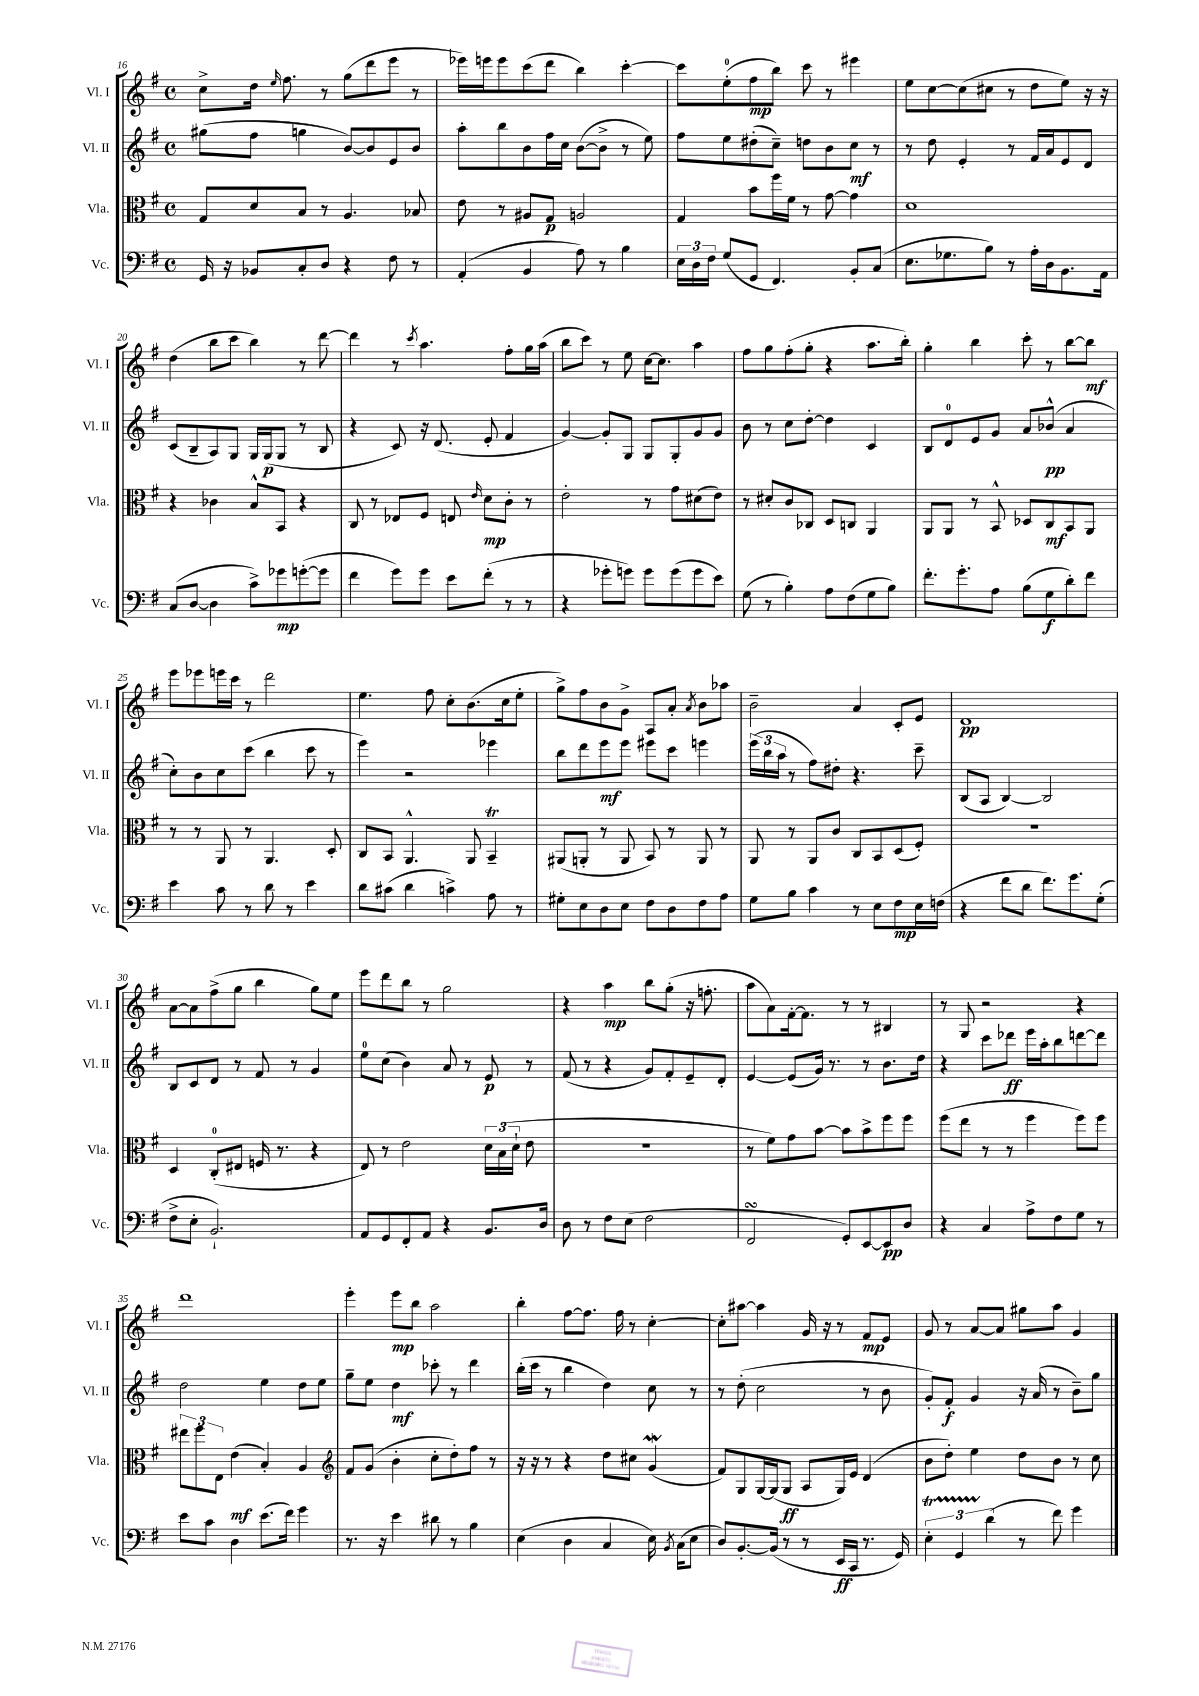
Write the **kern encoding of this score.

**kern	**kern	**kern	**kern
*staff4	*staff3	*staff2	*staff1
*clefF4	*clefC3	*clefG2	*clefG2
*k[f#]	*k[f#]	*k[f#]	*k[f#]
*M4/4	*M4/4	*M4/4	*M4/4
*met(c)	*met(c)	*met(c)	*met(c)
16GG/	8G/L	(8gg#\L	8cc^\L
16r	.	.	.
8BB-/L	8d/	8ff#\J	16dd\Jk
.	.	.	16qqee/
.	.	.	8.ff#\
8C'/	8B/J	4gg\	.
8D/J	8r	.	8r
4r	4.A/	[8b/L)	(8gg\L
.	.	8b/]	8ddd\
8F#\	.	8e/	8eee\J
8r	8B-/	8b/J	8r
=	=	=	=
(4AA'/	8e\	8aa'\L	16eee-\LL)
.	.	.	16eee\J
.	8r	8bb\	8eee\
4BB/	8A#/L	8b\	(8ccc\
.	8G/J	16ff#\L	8ddd\J
.	.	16cc\JJ	.
8A\)	2A/	([8b\L	4bb\)
8r	.	8b^\]J	.
4B\	.	8r	[4ccc'\
.	.	8ee\)	.
=	=	=	=
24E\LL	4G/	8ff#\L	8ccc\]L
24D\	.	.	.
24F#\JJ	.	.	.
(8G/L	.	8ee\	(8ee'\
8GG/J	8b\L	(8dd#'\	8ff#\
4.FF#/)	16ff#\L	8cc~\J)	8bb\J)
.	16f#\JJ	.	.
.	8r	8dd\L	8ccc\
.	[8g\	8b\	8r
8BB'/L	4g\]	8cc\J	4eee#\
(8C/J	.	8r	.
=	=	=	=
8.E\L	1d	8r	8ee\L
.	.	8dd\	[8cc\
8.G-\	.	.	.
.	.	4e'/	(8cc\]
8B\J)	.	.	8cc#\J
8r	.	8r	8r
16A'\LL	.	16f#/LL	8dd\L
16D\J	.	16a/J	.
8.BB\	.	8e/	8ee\J)
.	.	8d/J	16r
16AA\Jk	.	.	16r
=	=	=	=
(8C/L	4r	(8c/L	(4dd\
[8D/J	.	8B~/	.
4D\]	4c-\	8A/)	8bb\L
.	.	8G/J	8ccc\J
8c^\L)	8B^^/L	16G/LL	4bb\)
.	.	(16G/J	.
8g-\	8BB/J	8G/J	.
([8g'\	4r	8r	8r
8g\]J	.	8B/	[8ddd\
=	=	=	=
4f#\	8C/	4r	4ddd\]
.	8r	.	.
8g\L)	8E-/L	8c/)	8r
.	.	.	8qccc/
8g\J	8F#/J	16r	4.aa\
.	.	(8.d/	.
8e\L	8E/	.	.
.	16qqe/	.	.
(8f#'\J	8d\L	8e'/	.
8r	8c'\J	4f#/	8ff#'\L
8r	8r	.	16gg\L
.	.	.	(16aa\JJ
=	=	=	=
4r	2e'\	[4g/)	8bb\L
.	.	.	8ccc\J)
8g-'\L	.	8g'/]L	8r
8g\J)	.	8G/J	8ee\
8g\L	8r	8G/L	[16cc\LK
.	.	.	8.cc\]J
(8g\	8g\L	8G'/	.
8g\	(8d#\	8g/	4aa\
8e\J)	8e\J)	8g/J	.
=	=	=	=
(8G\	8r	8b\	8ff#\L
8r	8d#'/L	8r	8gg\
4B'\)	8c/	8cc\L	(8ff#'\
.	8C-/J	[8dd'\J	8gg'\J
8A\L	8D/L	4dd\]	4r
(8F#\	8C/J	.	.
8G\	4AA/	4c/	8.aa\L
8B\J)	.	.	.
.	.	.	16bb'\Jk)
=	=	=	=
8.f#'\L	8AA/L	8B/L	4gg'\
.	8AA/J	8d/	.
8.g'\	.	.	.
.	8r	8e/	4bb\
8A\J	8BB^^/	8g/J	.
(8B\L	8D-/L	8a/L	8ccc'\
8G\	8C/	(8b-^^/J	8r
8d'\)	8BB/	4a/	[8bb\L
8f#\J	8AA/J	.	8bb\]J
=	=	=	=
4e\	8r	8cc'\L)	8eee\L
.	8r	8b\	8eee-\
8c\	8AA/	8cc\	16eee\L
.	.	.	16ccc\JJ
8r	8r	(8ccc\J	8r
8d\	4.AA/	4bb\	2ddd\
8r	.	.	.
4e\	.	8ccc\	.
.	8D'/	8r	.
=	=	=	=
8d\L	8C/L	4eee\)	4.ee\
(8c#\J	8BB/J	.	.
4d\	4.AA^^/	2r	.
.	.	.	8ff#\
4c^\)	.	.	8cc'\L
.	8AA/	.	(8.b\
8A\	4BB~/	4eee-\	.
.	.	.	16cc\k
8r	.	.	8ee'\J
=	=	=	=
8G#'\L	(8AA#/L	8bb\L	8gg^\L)
8E\	8AA'/J	8ddd\	8ff#\
8D\	8r	8eee\	8b\
8E\J	8AA/	8eee\J	8g^\J
8F#\L	8BB/)	8eee#\L	8A/L
8D\	8r	8ccc\J	8a'/J
.	.	.	8qa/
8F#\	8AA/	4eee\	8b\L
8A\J	8r	.	8aa-\J
=	=	=	=
8G\L	8AA/	(24eee\LL	2b~\
.	.	24bb\	.
.	.	24aa\JJ	.
8B\J	8r	8r	.
4c\	8AA/L	8ff#\L)	.
.	8c/J	8dd#'\J	.
8r	8C/L	4.r	4a/
8E\L	8BB/	.	.
8F#\	(8D/	.	8c'/L
16E\L	8F#'/J)	8ccc~\	8e/J
(16F\JJ	.	.	.
=	=	=	=
4r	1r	(8B/L	1d
.	.	8A/J	.
8f#\L	.	[4B/)	.
8d\J	.	.	.
8.f#\L)	.	2B/]	.
8.g\	.	.	.
(8G'\J	.	.	.
=	=	=	=
8F#^\L	4D/	8B/L	[8a\L
8E'\J	.	8c/	8a\]
2.BB`/)	(8C'/L	8d/J	(8ff#^\
.	8E#/J	8r	8gg\J
.	16F/	8f#/	4bb\
.	8.r	.	.
.	.	8r	.
.	4r	4g/	8gg\L)
.	.	.	8ee\J
=	=	=	=
8AA/L	8E/)	8ee\L	8eee\L
8GG/	8r	(8cc\J	8ddd\
8FF#'/	2e\	4b\)	8bb\J
8AA/J	.	.	8r
4r	.	8a/	2gg\
.	.	8r	.
8.BB/L	24d\LL	8e/	.
.	(24B\	.	.
.	24d`\JJ	.	.
.	8e\	8r	.
16D/Jk	.	.	.
=	=	=	=
8D\	1r	(8f#/	4r
8r	.	8r	.
8F#\L	.	4r	4aa\
(8E\J	.	.	.
2F#\	.	8g/L)	8bb\L
.	.	8f#'/	(8gg'\J
.	.	8e~/	16r
.	.	.	8.ff'\
.	.	8d'/J	.
=	=	=	=
2FF#/	8r	[4e/	8aa\L
.	8f#\L)	.	8a\)
.	8g\	(8e/]L	[16f#'\k
.	.	.	8.f#\]J
.	[8b\J	16g/Jk)	.
.	.	8.r	.
8GG'/L)	8b\]L	.	8r
[8EE/	8b^\	8r	8r
8EE/]	8ff#\	8.b\L	4B#/
8D/J	8ff#\J	.	.
.	.	16dd\Jk	.
=	=	=	=
4r	(8ff#\L	4r	8r
.	8ee\J	.	8G/
4C/	8r	8ccc\L	2r
.	8r	8ddd-\J	.
8A^\L	4ff#\	16eee\LL	.
.	.	16aa'\J	.
8F#\	.	8bb\	.
8G\J	8ff#\L)	[8ddd\	4r
8r	8ff#\J	8ddd\]J	.
=	=	=	=
8e\L	12ee#\L	2dd\	1ddd
.	12ff#\	.	.
8c\J	.	.	.
.	12E\J	.	.
4D\	(4e\	.	.
(8.e\L	4B'/)	4ee\	.
16f#\Jk)	.	.	.
4g\	4A/	8dd\L	.
.	.	8ee\J	.
=	=	=	=
*	*clefG2	*	*
8.r	8f#/L	8gg~\L	4eee'\
.	(8g/J	8ee\J	.
16r	.	.	.
4e\	4b'\	4dd\	8eee\L
.	.	.	8bb\J
8d#\	8cc'\L	8ccc-'\	2aa\
8r	8dd'\)	8r	.
4B\	8ff#\J	4ddd\	.
.	8r	.	.
=	=	=	=
(4E\	16r	(16bb'\LL	4bb'\
.	16r	16ccc\JJ	.
.	8r	8r	.
4D\	4r	4bb\	[8ff#\L
.	.	.	8.ff#\]J
4C/	8dd\L	4dd\)	.
.	.	.	16ff#\
.	8cc#\J	.	8r
16E\)	(4g/	8cc\	[4cc'\
8qBB/	.	.	.
(16C\LK	.	.	.
8E\J	.	8r	.
=	=	=	=
8D/L)	8f#/L)	8r	8cc'\]L
[8.BB'/	8G/	(8dd'\	[8aa#\J
.	[16G/L	2cc\	4aa#\]
(16BB/]Jk	(16G/]J	.	.
8r	8G/J	.	.
8r	8A/L	.	16g/
.	.	.	16r
16EE/LL	16G/L)	.	8r
16CC/JJ	16e/JJ	.	.
8.r	(4d/	8r	8f#/L
.	.	8b\	8e/J
16GG/)	.	.	.
=	=	=	=
6E'\	8b\L	8g'/L)	8g/
.	8dd'\J)	8f#'/J	8r
6GG/	.	.	.
.	4ee\	4g/	[8a/L
(6d\	.	.	.
.	.	.	8a/]J
8r	8dd\L	16r	8gg#\L
.	.	(16a/	.
8f#\)	8b\J	8r	8aa\J
4g\	8r	8b~\L)	4g/
.	8cc\	8gg\J	.
==	==	==	==
*-	*-	*-	*-
